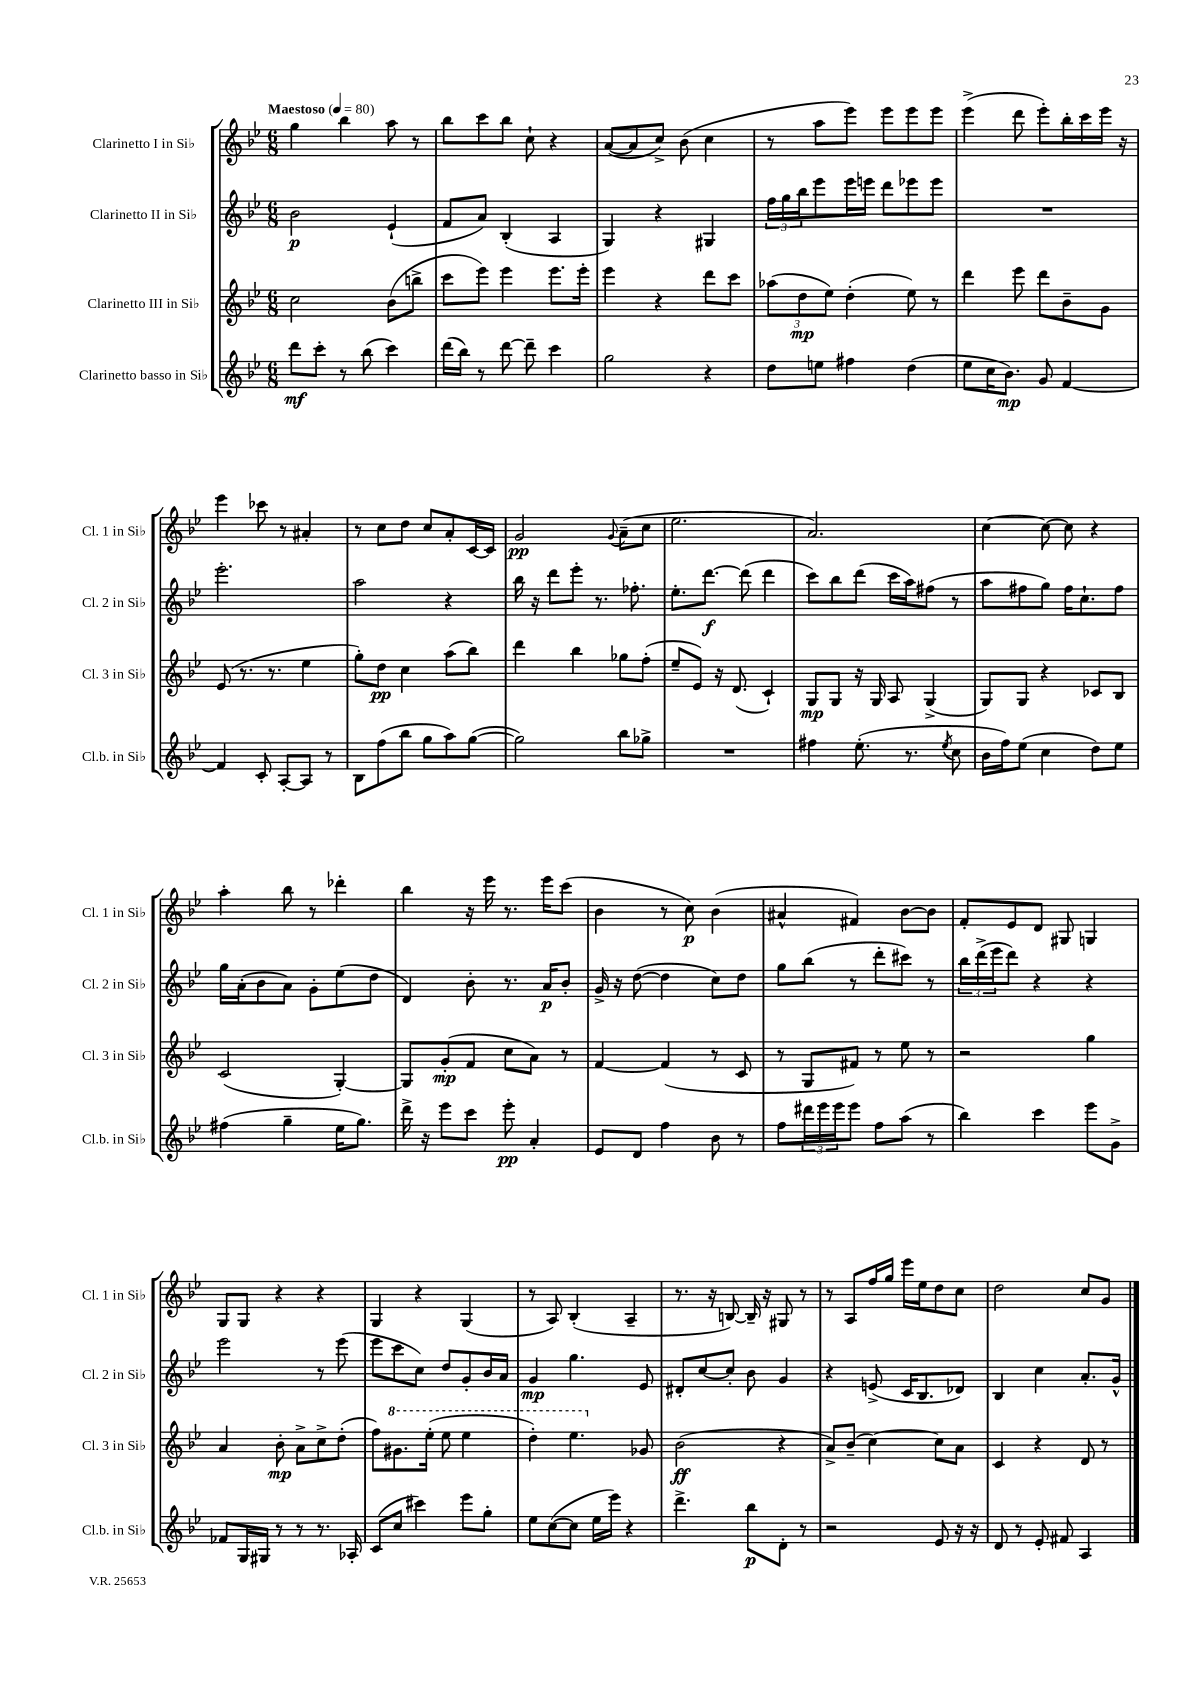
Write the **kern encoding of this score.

**kern	**kern	**kern	**kern
*staff4	*staff3	*staff2	*staff1
*clefG2	*clefG2	*clefG2	*clefG2
*k[b-e-]	*k[b-e-]	*k[b-e-]	*k[b-e-]
*M6/8	*M6/8	*M6/8	*M6/8
*MM80	*MM80	*MM80	*MM80
8ddd	2cc	2b-	4gg
8ccc'	.	.	.
8r	.	.	4bb-
(8bb-	.	.	.
4ccc)	(8b-	(4e-`	8aa
.	8bb^	.	8r
=	=	=	=
(16ddd	8ccc	8f	8bb-
16bb-)	.	.	.
8r	8eee-)	8a)	8ccc
[8ddd	4eee-	(4B-'	8bb-
8ddd~]	.	.	8cc`
4ccc	8.eee-	4A	4r
.	16eee-'	.	.
=	=	=	=
2gg	4eee-	4G)	([8a
.	.	.	8a]
.	4r	4r	8cc^)
.	.	.	(8b-
4r	8ddd	4G#	4cc
.	8ccc	.	.
=	=	=	=
8dd	(12aa-	24ff	8r
.	.	24gg	.
.	12dd	24bb-	.
8ee	.	8eee-	8aa
.	12ee-)	.	.
4ff#	(4dd'	16eee-	8eee-)
.	.	16eee	.
.	.	8ddd	8eee-
(4dd	8ee-)	8eee-	8eee-
.	8r	8eee-	8eee-
=	=	=	=
8ee-	4ddd	2.r	(4eee-^
16cc	.	.	.
8.b-)	.	.	.
.	8eee-	.	8ddd
8g	8ddd	.	8eee-')
[4f	8b-~	.	16bb-'
.	.	.	16ccc
.	8g	.	16eee-
.	.	.	16r
=	=	=	=
4f]	(8e-	2.eee-'	4eee-
.	8.r	.	.
8c'	.	.	8ccc-
.	8.r	.	.
[8A'	.	.	8r
8A]	4ee-	.	4a#'
8r	.	.	.
=	=	=	=
8B-	8gg')	2aa	8r
(8ff	8dd	.	8cc
8bb-	4cc	.	8dd
8gg	.	.	8cc
8aa)	(8aa	4r	8a'
([8gg	8bb-)	.	[16c
.	.	.	16c]
=	=	=	=
2gg])	4ddd	16bb-	2g
.	.	16r	.
.	.	8ddd	.
.	4bb-	8eee-'	.
.	.	8.r	.
.	.	.	8qqg
8bb-	8gg-	.	(8a~
.	.	8.ff-'	.
8gg-^	(8ff'	.	8cc
=	=	=	=
2.r	8ee-~	8.ee-'	2.ee-
.	8e-)	.	.
.	.	[8.ddd	.
.	16r	.	.
.	(8.d	.	.
.	.	(8ddd]	.
.	4c`)	4ddd	.
=	=	=	=
4ff#	8G	8ccc)	2.a)
.	8G	8bb-	.
(8.ee-'	16r	(8ddd	.
.	16G	.	.
.	8A	16ccc	.
8.r	.	16aa)	.
.	(4G^	(8ff#	.
8qee-	.	.	.
8cc	.	8r	.
=	=	=	=
16b-	8G)	8aa	[4cc
16ff)	.	.	.
(8ee-	8G	8ff#	.
4cc	4r	8gg)	8cc_
.	.	16ff#	8cc]
.	.	8.cc`	.
8dd)	8c-	.	4r
8ee-	8B-	8ff#	.
=	=	=	=
(4ff#	(2c	16gg	4aa'
.	.	(16a'	.
.	.	8b-	.
4gg~	.	8a)	8bb-
.	.	8g'	8r
16ee-	[4G')	(8ee-	4ddd-'
8.gg)	.	.	.
.	.	8dd	.
=	=	=	=
16ddd^	8G]	4d)	4bb-
16r	.	.	.
8eee-	(8g'	.	.
8ccc	8f	8b-'	16r
.	.	.	16eee-
8eee-'	8cc	8.r	8.r
4a'	8a)	.	.
.	.	16a	16eee-
.	8r	8b-'	(8ccc
=	=	=	=
8e-	[4f	16g^	4b-
.	.	16r	.
8d	.	([8dd	.
4ff	(4f]	4dd]	8r
.	.	.	8cc)
8b-	8r	8cc)	(4b-
8r	8c	8dd	.
=	=	=	=
8ff	8r	8gg	4a#^^
24ddd#	8G	(8bb-	.
24eee-	.	.	.
24eee-	.	.	.
8eee-	8f#)	8r	4f#)
8ff	8r	8ddd'	.
(8aa	8ee-	8ccc#)	[8b-
8r	8r	8r	8b-]
=	=	=	=
4bb-)	2r	24bb-	8f'
.	.	(24ddd^	.
.	.	24eee-	.
.	.	8ddd)	8e-
4ccc	.	4r	8d
.	.	.	8G#
8eee-	4gg	4r	4G
8g^	.	.	.
=	=	=	=
8f-	4a	2eee-	8G
16G	.	.	8G
16G#	.	.	.
8r	8b-'	.	4r
8r	8a^	.	.
8.r	8cc^	8r	4r
.	(8dd'	(8eee-	.
16A-'	.	.	.
=	=	=	=
(8c	8ff)	8eee-	4G
8cc	8.gg#	8ccc	.
4ccc#)	.	8cc)	4r
.	(16eee-'	.	.
.	8eee-	8dd	.
8eee-	4eee-	8g'	(4G
8gg'	.	16b-	.
.	.	16a	.
=	=	=	=
8ee-	4ddd')	4g	8r
([8cc	.	.	8A)
8cc]	4.eee-	4.gg	(4B-'
16ee-	.	.	.
16eee-)	.	.	.
4r	.	.	4A~
.	8g-	8e-	.
=	=	=	=
4.ddd^	(2b-	8d#'	8.r
.	.	[8cc	.
.	.	.	16r
.	.	8cc']	[8B)
8bb-	.	8b-	16B~]
.	.	.	16r
8d'	4r	4g	8G#
8r	.	.	8r
=	=	=	=
2r	8a^)	4r	8r
.	(8b-~	.	8A
.	[4cc)	(8e^	16ff
.	.	.	16gg
.	.	16c	16eee-
.	.	8.B-	16ee-
8e-	8cc]	.	8dd
16r	8a	8d-)	8cc
16r	.	.	.
=	=	=	=
8d	4c	4B-	2dd
8r	.	.	.
8e-'	4r	4cc	.
8f#	.	.	.
4A	8d	8.a'	8cc
.	8r	.	8g
.	.	16g^^	.
==	==	==	==
*-	*-	*-	*-
